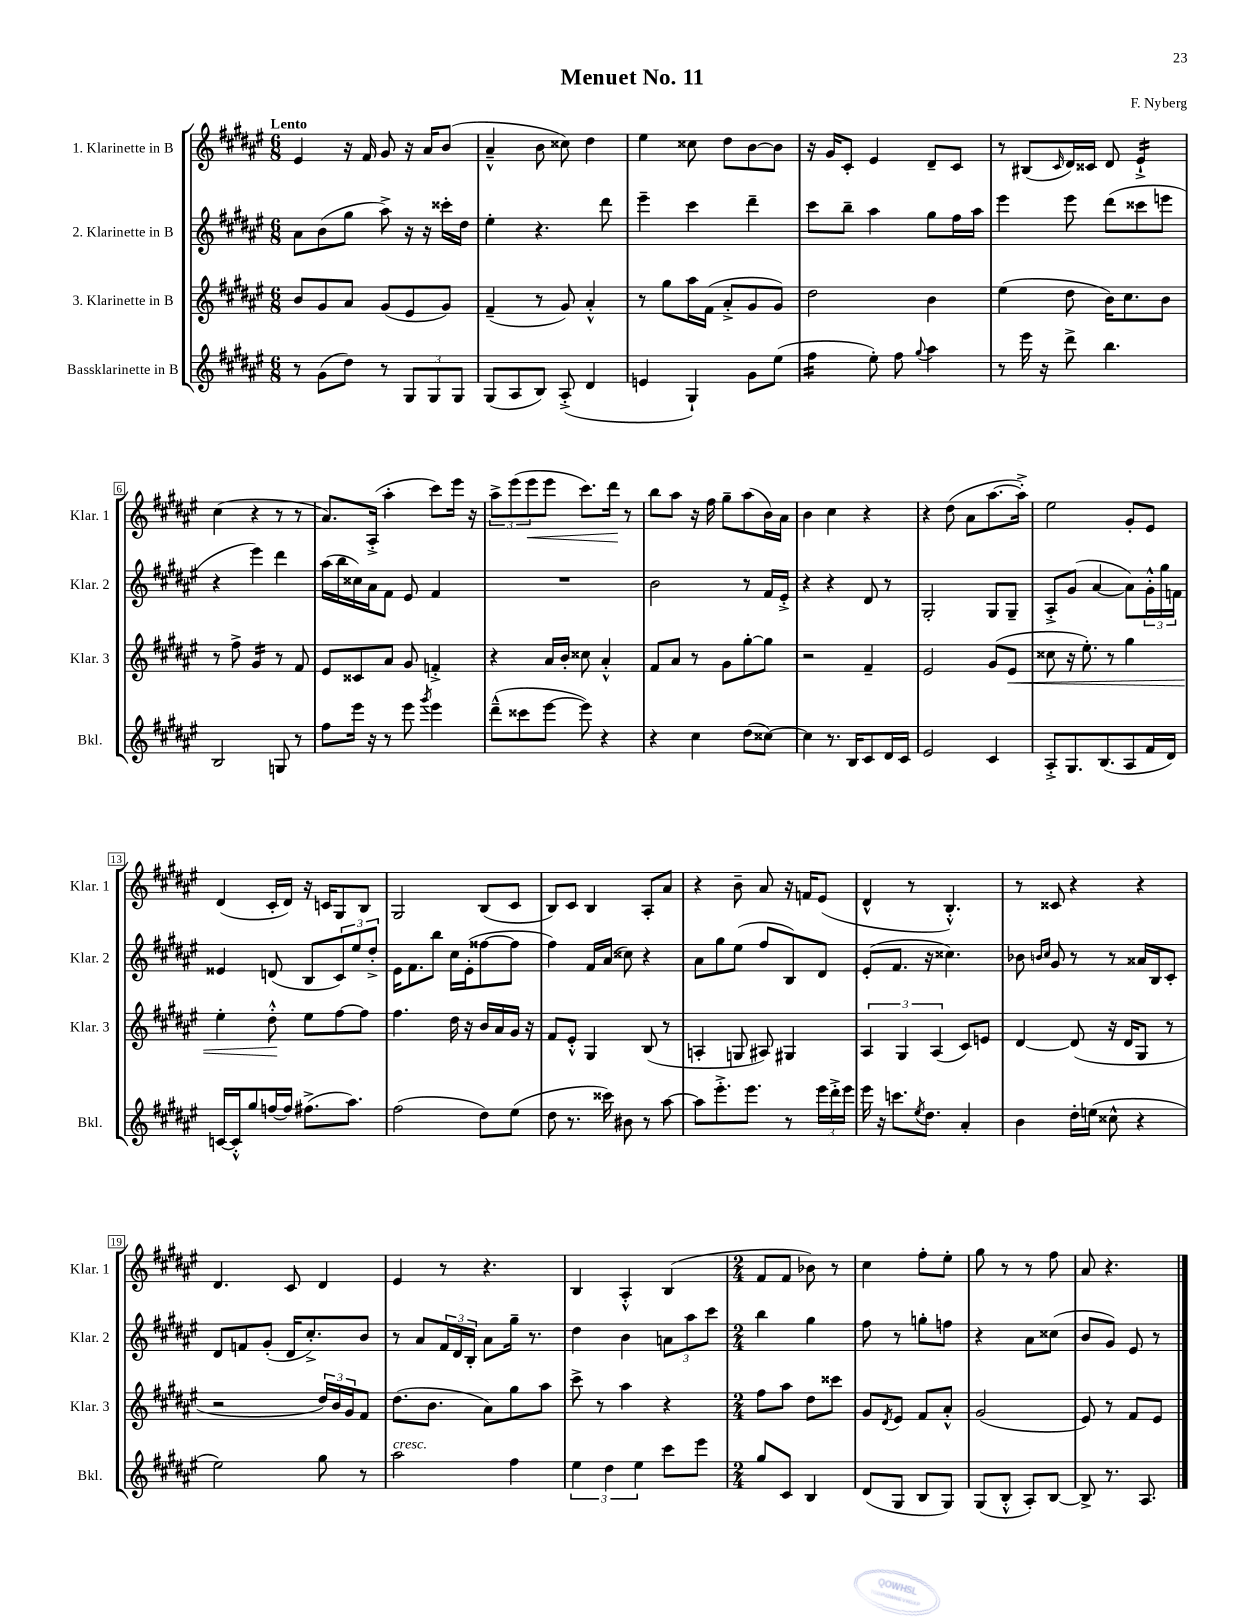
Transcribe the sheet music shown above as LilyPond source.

\header { title = "Menuet No. 11" composer = "F. Nyberg" }
<<
\new StaffGroup <<
\new Staff = "s0" \with { instrumentName = "1. Klarinette in B" shortInstrumentName = "Klar. 1" } {
    \clef treble \key fis \major \numericTimeSignature \time 6/8 \tempo "Lento"
    eis'4 r16 fis'16 gis'8 r16 ais'16 b'8( |
    ais'4---^ b'8 cisis''8) dis''4 |
    eis''4 cisis''8 dis''8 b'8~ b'8 |
    r16 gis'16 cis'8-. eis'4 dis'8-- cis'8 |
    r8 bis8( \grace { cis'16 } dis'16) cisis'16 dis'8 eis'4:16-!-> |
    cis''4( r4 r8 r8 |
    ais'8.) ais16-.->( ais''4-. cis'''8) eis'''16 r16 |
    \tuplet 3/2 { ais''8-> eis'''8( eis'''8\< } eis'''8 cis'''8.) dis'''16\! r8 |
    b''8 ais''8 r16 fis''16 gis''8-- ais''8( b'16) ais'16 |
    b'4 cis''4 r4 |
    r4 dis''8( ais'8 ais''8.~ ais''16-.->) |
    eis''2 gis'8-. eis'8 |
    dis'4( cis'16-. dis'16) r16 c'16 gis8 b8 |
    gis2 b8( cis'8 |
    b8) cis'8 b4 ais8-. ais'8 |
    r4 b'8-- ais'8 r16 f'16 eis'8( |
    dis'4-^ r8 b4.-.-^) |
    r8 cisis'8 r4 r4 |
    dis'4. cis'8 dis'4 |
    eis'4 r8 r4. |
    b4 ais4-.-^ b4( |
    \numericTimeSignature \time 2/4 fis'8 fis'8 bes'8) r8 |
    cis''4 fis''8-. eis''8-. |
    gis''8 r8 r8 fis''8 |
    ais'8 r4. \bar "|." |
}
\new Staff = "s1" \with { instrumentName = "2. Klarinette in B" shortInstrumentName = "Klar. 2" } {
    \clef treble \key fis \major \numericTimeSignature \time 6/8
    ais'8 b'8( gis''8 ais''8->) r16 r16 cisis'''16-. dis''16 |
    eis''4-. r4. dis'''8 |
    eis'''4-- cis'''4 dis'''4-- |
    cis'''8 b''8-- ais''4 gis''8 fis''16 ais''16 |
    eis'''4 eis'''8 dis'''8( cisis'''8 e'''8 |
    r4 eis'''4) dis'''4 |
    ais''16( b''16 cisis''16) ais'16 fis'8 eis'8 fis'4 |
    R2. |
    b'2 r8 fis'16 eis'16-.-> |
    r4 r4 dis'8 r8 |
    gis2-. gis8 gis8-- |
    ais8-.-> gis'8( ais'4~ ais'8) \tuplet 3/2 { gis'16-.-^ gis''16 f'16 } |
    eisis'4 d'8( b8 \tuplet 3/2 { cis'8) eis''8 dis''8-.-> } |
    eis'16 fis'8. b''8 cis''16 eis'16-.( fisis''8~ fisis''8 |
    fis''4) fis'16 ais'16( cisis''8) r4 |
    ais'8 gis''8 eis''8( fis''8 b8) dis'8 |
    eis'8-.( fis'8. r16 cisis''4.) |
    bes'8 \grace { b'16 cis''16 } gis'8 r8 r8 aisis'16 b16 cis'8-. |
    dis'8 f'8 gis'8-.( dis'16 cis''8.-.->) b'8 |
    r8 ais'8 \tuplet 3/2 { fis'16 dis'16 b16-. } ais'8 gis''16-- r8. |
    dis''4 b'4 \tuplet 3/2 { a'8 ais''8 cis'''8 } |
    \numericTimeSignature \time 2/4 b''4 gis''4 |
    fis''8 r8 g''8-. f''8 |
    r4 ais'8 cisis''8( |
    b'8 gis'8) eis'8 r8 \bar "|." |
}
\new Staff = "s2" \with { instrumentName = "3. Klarinette in B" shortInstrumentName = "Klar. 3" } {
    \clef treble \key fis \major \numericTimeSignature \time 6/8
    b'8 gis'8 ais'8 gis'8( eis'8 gis'8) |
    fis'4--( r8 gis'8) ais'4-.-^ |
    r8 gis''8 ais''16 fis'16( ais'8-.-> gis'8 gis'8) |
    dis''2 b'4 |
    eis''4( dis''8 b'16) cis''8. b'8 |
    r8 fis''8-> gis'4:16 r8 fis'8 |
    eis'8 cisis'8 ais'8 gis'8 f'4-.-> |
    r4 ais'16 b'16-. cisis''8 ais'4-.-^ |
    fis'8 ais'8 r8 gis'8 gis''8~-. gis''8 |
    r2 fis'4-- |
    eis'2 gis'8( eis'8\< |
    cisis''8 r16 eis''8.-.) r8 gis''4 |
    eis''4-. dis''8-.-^\! eis''8 fis''8~ fis''8 |
    fis''4. dis''16 r16 b'16 ais'16 gis'16 r16 |
    fis'8 eis'8-.-^ gis4 b8( r8 |
    a4-. g8 ais8) gis4 |
    \tuplet 3/2 { ais4 gis4 ais4( } cis'8) e'8 |
    dis'4~ dis'8( r16 dis'16 gis8 r8 |
    r2 \tuplet 3/2 { dis''16) b'16 gis'16 } fis'8 |
    dis''8.( b'8. ais'8) gis''8 ais''8 |
    cis'''8-> r8 ais''4 r4 |
    \numericTimeSignature \time 2/4 fis''8 ais''8 dis''8 cisis'''8 |
    gis'8 \acciaccatura { dis'8 } eis'8 fis'8 ais'8-.-^ |
    gis'2( |
    eis'8) r8 fis'8 eis'8 \bar "|." |
}
\new Staff = "s3" \with { instrumentName = "Bassklarinette in B" shortInstrumentName = "Bkl." } {
    \clef treble \key fis \major \numericTimeSignature \time 6/8
    r8 gis'8( dis''8) r8 \tuplet 3/2 { gis8 gis8 gis8 } |
    gis8( ais8 b8) ais8-.->( dis'4 |
    e'4 gis4-!) gis'8 eis''8( |
    fis''4:16 eis''8-.) fis''8 \appoggiatura { gis''8 } ais''4 |
    r8 eis'''16 r16 dis'''8-> b''4. |
    b2 g8 r8 |
    fis''8 eis'''16 r16 r8 eis'''8 \acciaccatura { gis'''8 } eis'''4 |
    dis'''8---^( cisis'''8 eis'''8~ eis'''8) r4 |
    r4 cis''4 dis''8( cisis''8~) |
    cisis''4 r8. b16 cis'8 dis'16 cis'16 |
    eis'2 cis'4 |
    ais8-.-> gis8. b8.( ais8 fis'16 dis'16) |
    c'16~ c'16-.-^ gis''8 f''16~ f''16 fis''8.->( ais''8.) |
    fis''2( dis''8) eis''8( |
    dis''8 r8. cisis'''16) bis'8 r8 ais''8~ |
    ais''8 eis'''8.-.-> eis'''8. r8 \tuplet 3/2 { eis'''16 dis'''16-.-> eis'''16 } |
    eis'''16 r16 c'''8. \acciaccatura { eis''8 } dis''8. ais'4-. |
    b'4 dis''16-. e''16( cisis''8-^ r4 |
    eis''2) gis''8 r8 |
    ais''2^\markup { \italic "cresc." } fis''4 |
    \tuplet 3/2 { eis''4 dis''4 eis''4 } cis'''8 eis'''8 |
    \numericTimeSignature \time 2/4 gis''8 cis'8 b4 |
    dis'8( gis8 b8 gis8) |
    gis8( b8-.-^ ais8-.) b8~ |
    b8-> r8. ais8. \bar "|." |
}
>>
>>
\layout { \context { \Score \override BarNumber.stencil = #(make-stencil-boxer 0.1 0.3 ly:text-interface::print) } }
